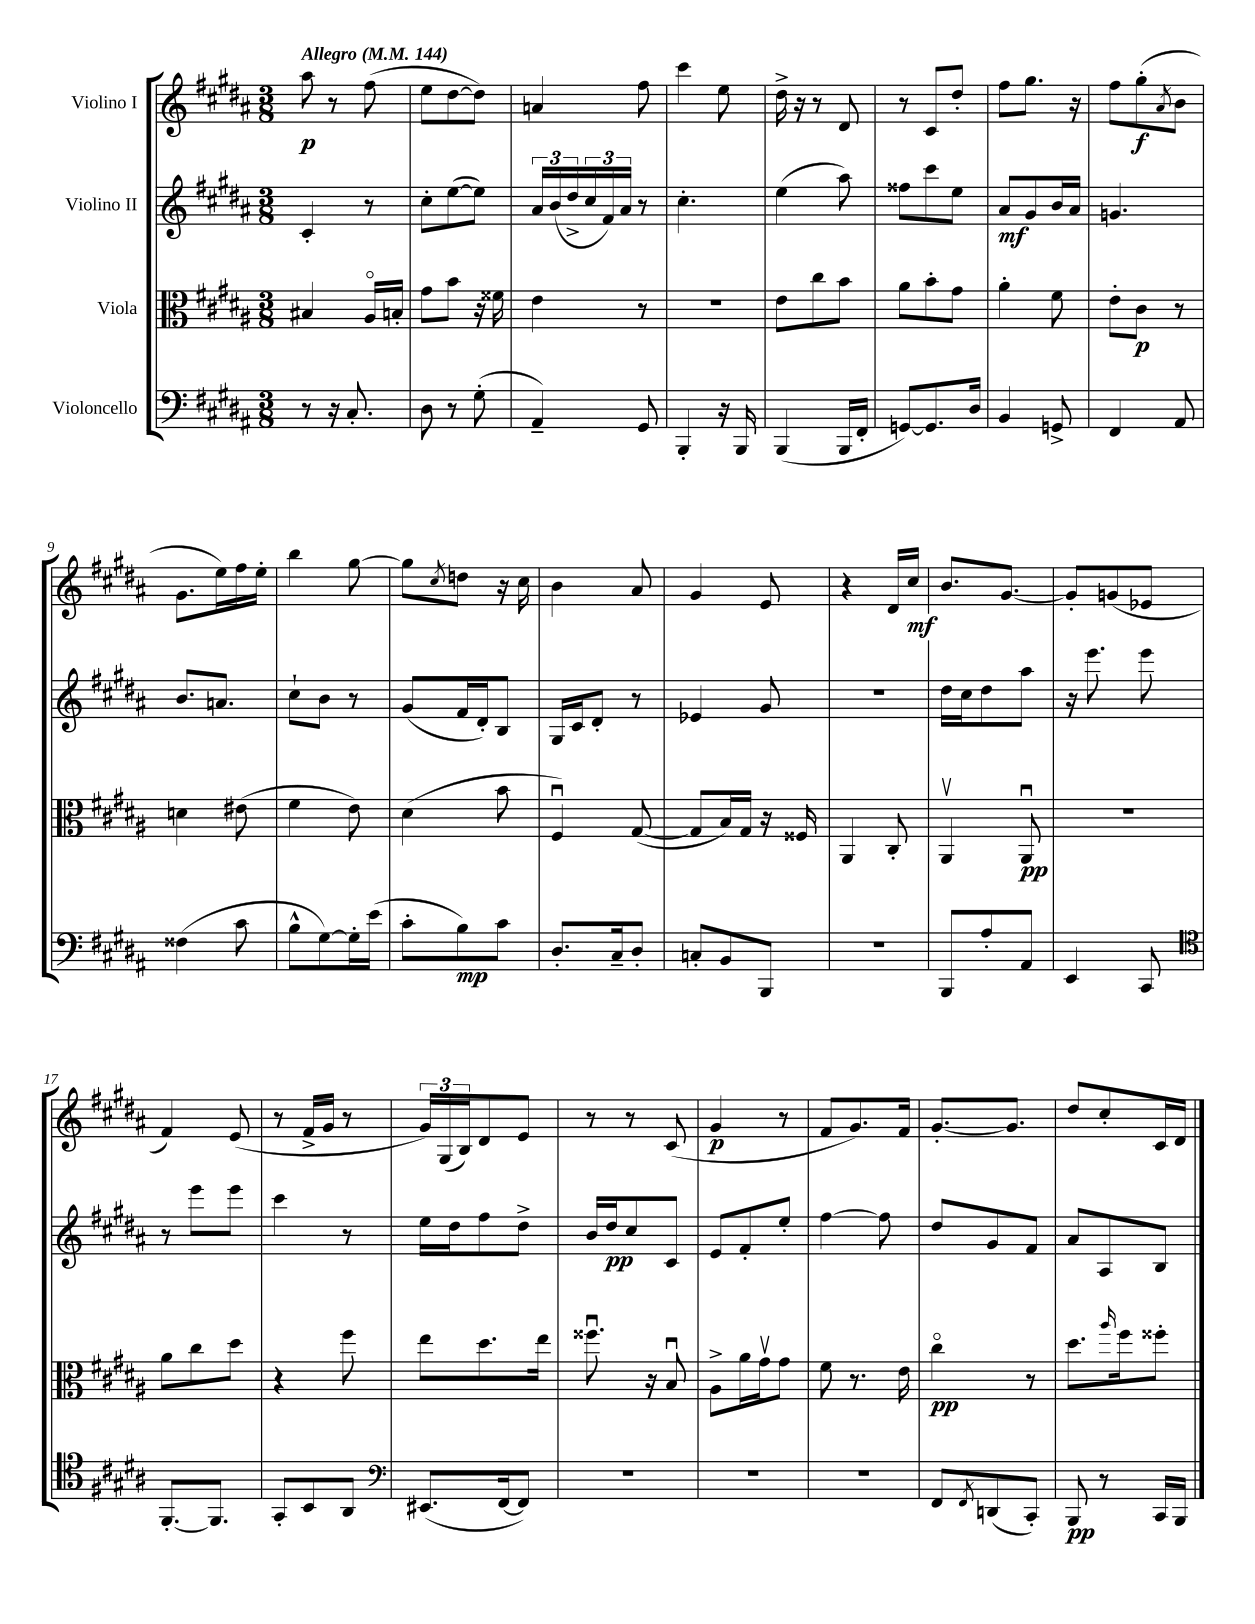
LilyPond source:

<<
\new StaffGroup <<
\new Staff = "s0" \with { instrumentName = "Violino I" } {
    \clef treble \key b \major \numericTimeSignature \time 3/8 \tempo "Allegro" 4 = 144
    ais''8\p r8 fis''8( |
    e''8 dis''8~ dis''8) |
    a'4 fis''8 |
    cis'''4 e''8 |
    dis''16-> r16 r8 dis'8 |
    r8 cis'8 dis''8-. |
    fis''8 gis''8. r16 |
    fis''8 gis''8-.\f( \acciaccatura { ais'8 } b'8 |
    gis'8. e''16) fis''16 e''16-. |
    b''4 gis''8~ |
    gis''8 \acciaccatura { cis''8 } d''8 r16 cis''16 |
    b'4 ais'8 |
    gis'4 e'8 |
    r4 dis'16 cis''16\mf |
    b'8. gis'8.~ |
    gis'8-. g'8( ees'8 |
    fis'4) e'8( |
    r8 fis'16-> gis'16 r8 |
    \tuplet 3/2 { gis'16) gis16( b16) } dis'8 e'8 |
    r8 r8 cis'8( |
    gis'4\p r8 |
    fis'8 gis'8.) fis'16 |
    gis'8.~-. gis'8. |
    dis''8 cis''8-. cis'16 dis'16 \bar "|." |
}
\new Staff = "s1" \with { instrumentName = "Violino II" } {
    \clef treble \key b \major \numericTimeSignature \time 3/8
    cis'4-. r8 |
    cis''8-. e''8~( e''8) |
    \tuplet 3/2 { ais'16 b'16( dis''16-> } \tuplet 3/2 { cis''16 fis'16) ais'16 } r8 |
    cis''4.-. |
    e''4( ais''8) |
    fisis''8 cis'''8 e''8 |
    ais'8\mf gis'8 b'16 ais'16 |
    g'4. |
    b'8. a'8. |
    cis''8-! b'8 r8 |
    gis'8( fis'16 dis'16-.) b8 |
    gis16 cis'16 dis'8-. r8 |
    ees'4 gis'8 |
    R4. |
    dis''16 cis''16 dis''8 ais''8 |
    r16 e'''8. e'''8 |
    r8 e'''8 e'''8 |
    cis'''4 r8 |
    e''16 dis''16 fis''8 dis''8-> |
    b'16 dis''16\pp cis''8 cis'8 |
    e'8 fis'8-. e''8-. |
    fis''4~ fis''8 |
    dis''8 gis'8 fis'8 |
    ais'8 ais8 b8 \bar "|." |
}
\new Staff = "s2" \with { instrumentName = "Viola" } {
    \clef alto \key b \major \numericTimeSignature \time 3/8
    bis4 ais16\flageolet b16-. |
    gis'8 b'8 r16 fisis'16 |
    e'4 r8 |
    R4. |
    e'8 cis''8 b'8 |
    ais'8 b'8-. gis'8 |
    ais'4-. fis'8 |
    e'8-. cis'8\p r8 |
    d'4 eis'8( |
    fis'4 e'8) |
    dis'4( b'8 |
    fis4\downbow) gis8~( |
    gis8 b16) gis16 r16 fisis16 |
    ais,4 cis8-. |
    ais,4\upbow ais,8\downbow\pp |
    R4. |
    ais'8 cis''8 dis''8 |
    r4 fis''8 |
    e''8 dis''8. e''16 |
    fisis''8.\downbow r16 b8\downbow |
    ais8-> ais'16 gis'16\upbow gis'8 |
    fis'8 r8. e'16 |
    cis''4\flageolet\pp r8 |
    dis''8. \grace { ais''16 } fis''16 fisis''8-. \bar "|." |
}
\new Staff = "s3" \with { instrumentName = "Violoncello" } {
    \clef bass \key b \major \numericTimeSignature \time 3/8
    r8 r16 cis8.-. |
    dis8 r8 gis8-.( |
    ais,4--) gis,8 |
    b,,4-. r16 b,,16 |
    b,,4( b,,16 fis,16-. |
    g,8~) g,8. dis16 |
    b,4 g,8-> |
    fis,4 ais,8 |
    fisis4( cis'8 |
    b8-^ gis8~) gis16-. e'16( |
    cis'8-. b8\mp) cis'8 |
    dis8.-. cis16-- dis8-. |
    c8-. b,8 b,,8 |
    R4. |
    b,,8 ais8-. ais,8 |
    e,4 cis,8 |
    \clef tenor fis,8.~-. fis,8. |
    gis,8-. b,8 ais,8 |
    \clef bass eis,8.( fis,16~ fis,8) |
    R4. |
    R4. |
    R4. |
    fis,8 \acciaccatura { fis,8 } d,8( cis,8-.) |
    b,,8\pp r8 cis,16 b,,16 \bar "|." |
}
>>
>>
